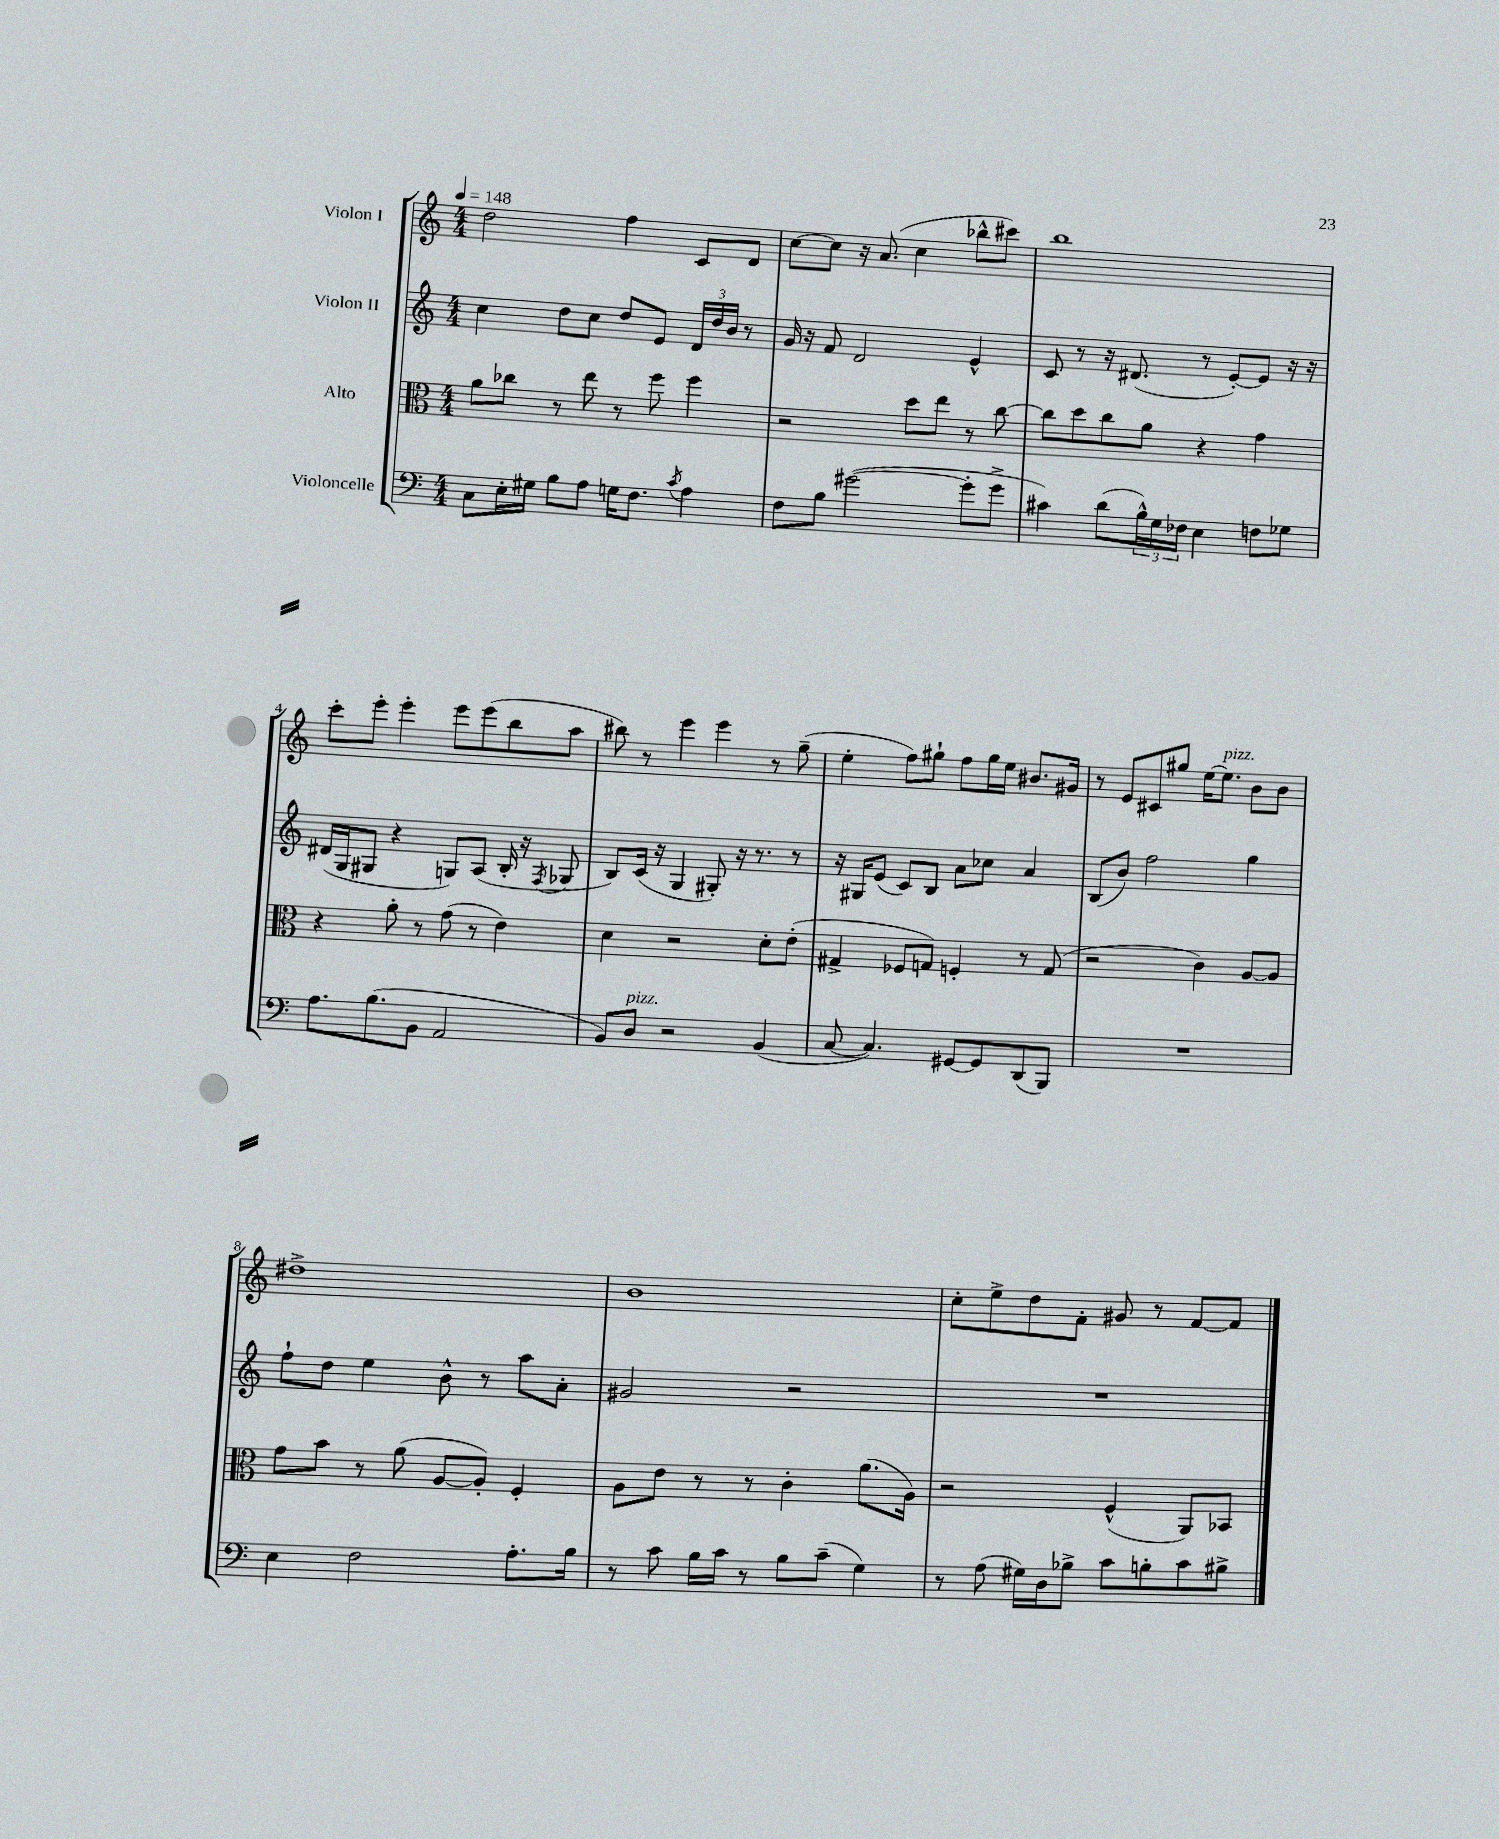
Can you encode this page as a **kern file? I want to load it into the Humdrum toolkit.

**kern	**kern	**kern	**kern
*part4	*part3	*part2	*part1
*staff4	*staff3	*staff2	*staff1
*I"Violoncelle	*I"Alto	*I"Violon II	*I"Violon I
*clefF4	*clefC3	*clefG2	*clefG2
*k[]	*k[]	*k[]	*k[]
*M4/4	*M4/4	*M4/4	*M4/4
*MM148	*MM148	*MM148	*MM148
=1	=1	=1	=1
8C\L	8a\L	4cc\	2dd\
16E'\L	8cc-X\J	.	.
16G#X\JJ	.	.	.
8B\L	8r	8dd\L	.
8A\J	8ee\	8cc\J	.
16Gn\KL	8r	8dd/L	4ff\
8.F\J	.	.	.
.	8ff\	8e/J	.
8qc/	.	.	.
4A\	4ff\	24d/LL	8c/L
.	.	24dd/	.
.	.	24b/JJ	.
.	.	8r	8d/J
=2	=2	=2	=2
8F\L	2r	16g/	[8cc\L
.	.	16r	.
8B\J	.	8f/	8cc\J]
([2g#X\	.	2d/	16r
.	.	.	(8.a/
.	8dd\L	.	4cc\
.	8ee\J	.	.
8g#'\L]	8r	4e^^/	8bb-X^^\L
8g#^\J	[8cc\	.	8ccc#X\J)
=3	=3	=3	=3
4c#X\)	8cc\L]	8c/	1bb
.	8dd\	8r	.
(8d\L	8cc\	16r	.
.	.	(8.d#X/	.
24B^^\L)	8a\J	.	.
24G\	.	.	.
24F-X\JJ	.	.	.
4E\	4r	8r	.
.	.	[8e'/L)	.
8Fn\L	4g\	8e/J]	.
8G-X\J	.	16r	.
.	.	16r	.
!!LO:LB:g=z
=4	=4	=4	=4
8.A\L	4r	(16d#X/LL	8ccc'\L
.	.	16G/J	.
.	.	8G#X/J	8eee'\J
(8.B\	.	.	.
.	8a'\	4r	4eee'\
8BB\J	8r	.	.
2AA/	(8g\	8Gn/L)	8eee\L
.	8r	(8A/J	(8eee\
.	4e\)	16B'/	8bb\
.	.	16r	.
.	.	8qF/	.
.	.	8G-X/	8aa\J
=5	=5	=5	=5
8BB/L)	4d\	8B/L)	8bb#X\)
!LO:TX:a:i:t=pizz.	!	!	!
8D/J	.	(16c/Jk	8r
.	.	16r	.
2r	2r	4G/	4eee\
.	.	8G#X'/)	4eee\
.	.	16r	.
.	.	8.r	.
(4BB/	8d'\L	.	8r
.	(8e'\J	8r	(8gg~\
=6	=6	=6	=6
[8C/	4G#X^/	16r	4ee'\
.	.	16G#X/KL	.
4.C/])	.	(8e/J	.
.	8F-X/L	8c/L)	8ff\L)
.	8Gn/J)	8B/J	8gg#X`\J
[8GG#X/L	4Fn'/	8a\L	8ff\L
8GG#/]	.	8cc-X\J	16gg#\L
.	.	.	16ee\JJ
(8DD/	8r	4a/	8.b#X/L
8BBB/J)	(8G/	.	.
.	.	.	16g#X/Jk
=7	=7	=7	=7
1r	2r	(8B/L	8r
.	.	8b/J)	8e/L
.	.	2ff\	8c#X/
.	.	.	8gg#X/J
.	4c\)	.	[16ee\KL
!	!	!	!LO:TX:a:i:t=pizz.
.	.	.	8.ee\J]
.	[8A/L	4gg\	8b\L
.	8A/J]	.	8b\J
!!LO:LB:g=z
=8	=8	=8	=8
4E\	8g\L	8ff`\L	1dd#X^
.	8b\J	8dd\J	.
2F\	8r	4ee\	.
.	(8a\	.	.
.	[8A/L	8b^^\	.
.	8A'/J])	8r	.
8.A'\L	4F'/	8aa\L	.
.	.	8a'\J	.
16B\Jk	.	.	.
=9	=9	=9	=9
8r	8A\L	2g#X/	1b
8c\	8e\J	.	.
16B\LL	8r	.	.
16c\JJ	.	.	.
8r	8r	.	.
8B\L	4c'\	2r	.
(8c~\J	.	.	.
4G\)	(8.a\L	.	.
.	16A\Jk)	.	.
=10	=10	=10	=10
8r	2r	1r	8cc'\L
(8A\	.	.	8ee^\
16G#X\LL)	.	.	8dd\
16D\J	.	.	.
8B-X^\J	.	.	8f'\J
8c\L	(4F^^/	.	8g#X/
8Bn'\	.	.	8r
8c\	8AA/L)	.	[8f/L
8B#X^\J	8BB-X/J	.	8f/J]
==	==	==	==
*-	*-	*-	*-
